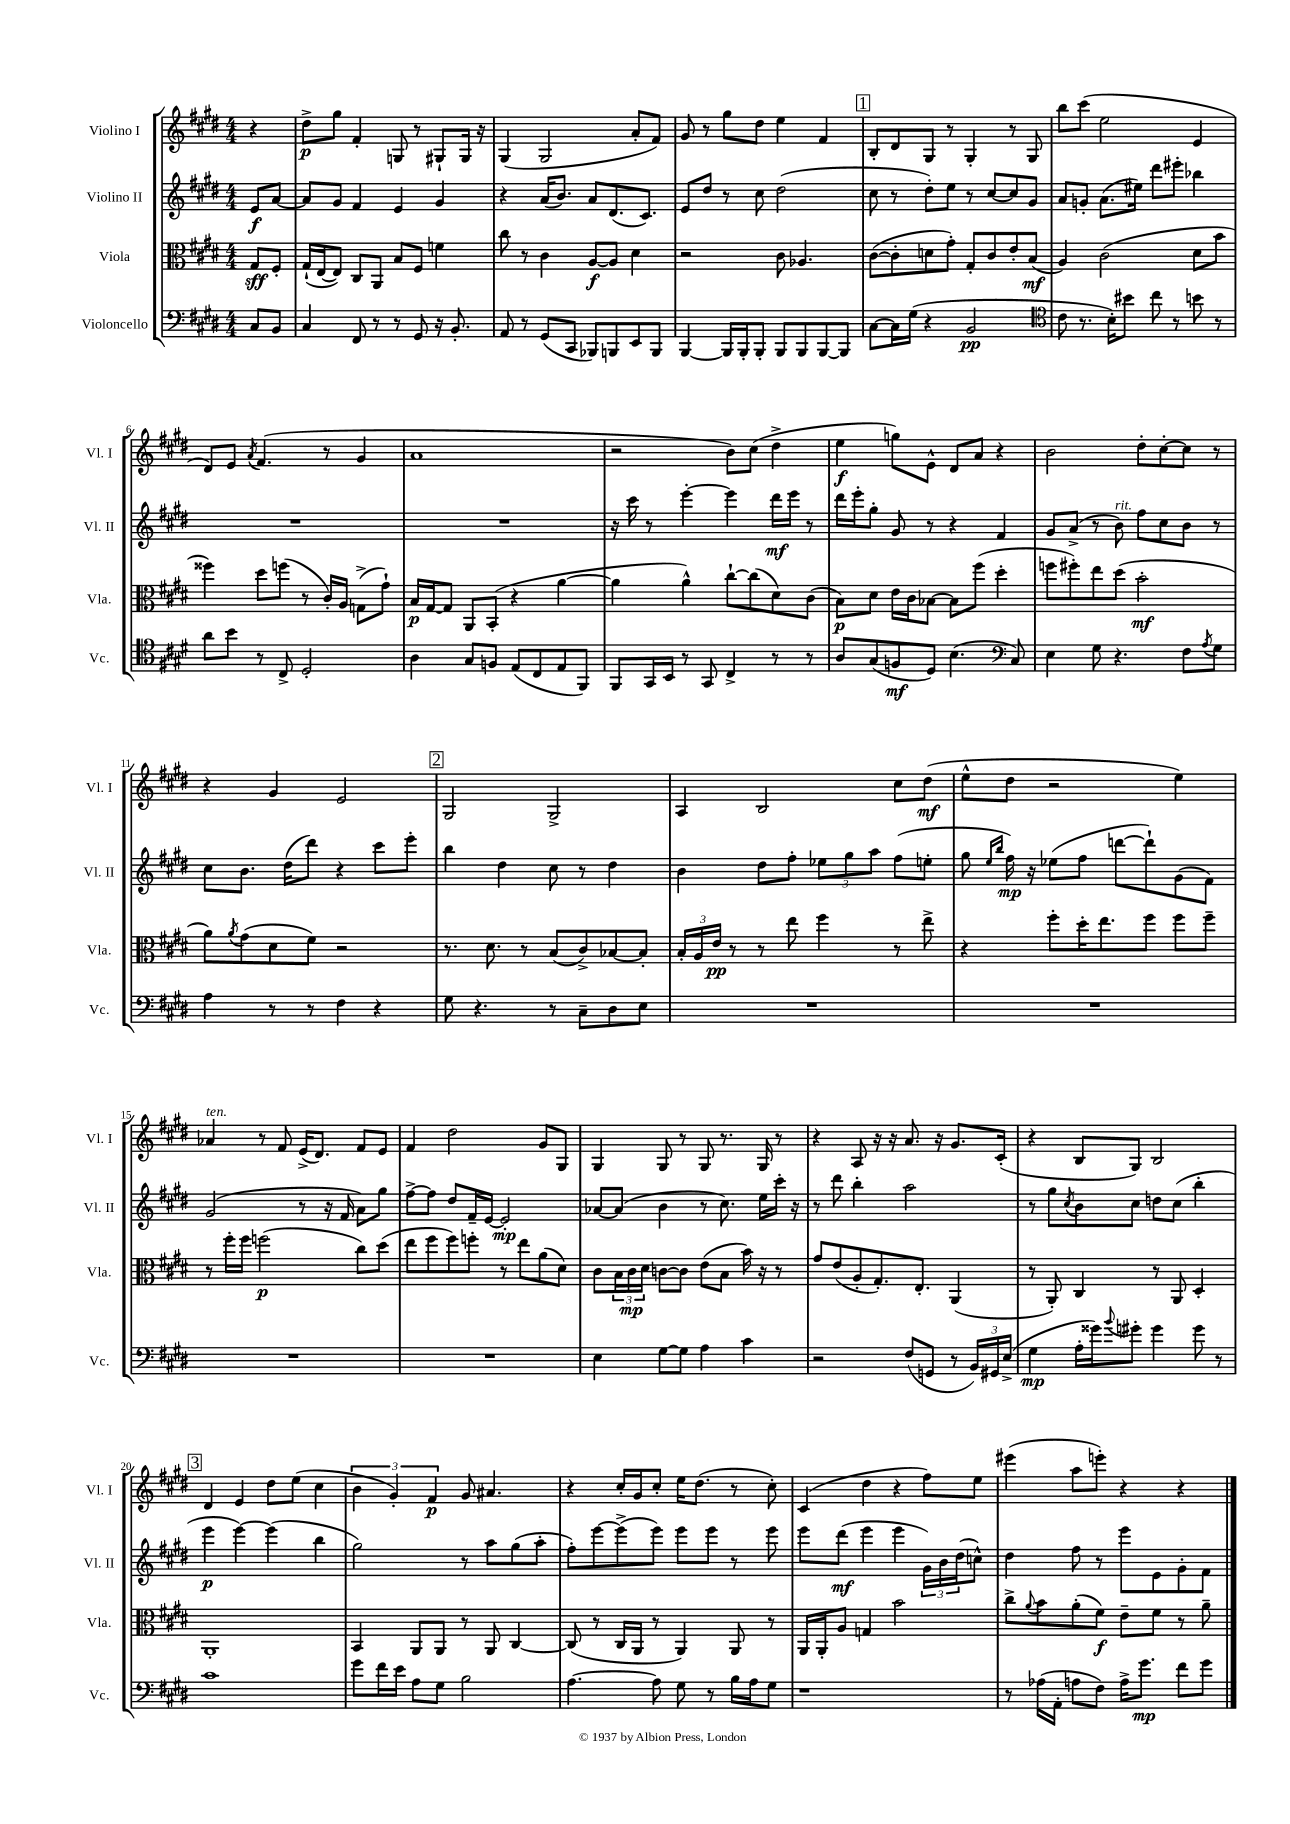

**kern	**dynam	**kern	**dynam	**kern	**dynam	**kern	**dynam
*part4	*part4	*part3	*part3	*part2	*part2	*part1	*part1
*staff4	*staff4	*staff3	*staff3	*staff2	*staff2	*staff1	*staff1
*I"Violoncello	*	*I"Viola	*	*I"Violino II	*	*I"Violino I	*
*I'Vc.	*	*I'Vla.	*	*I'Vl. II	*	*I'Vl. I	*
*clefF4	*	*clefC3	*	*clefG2	*	*clefG2	*
*k[f#c#g#d#]	*	*k[f#c#g#d#]	*	*k[f#c#g#d#]	*	*k[f#c#g#d#]	*
*M4/4	*	*M4/4	*	*M4/4	*	*M4/4	*
=	=	=	=	=	=	=	=
8C#/L	.	8G#/L	sff	8e/L	f	4r	.
8BB/J	.	8F#'/J	.	[8a/J	.	.	.
=1	=1	=1	=1	=1	=1	=1	=1
4C#/	.	(16G#`/LL	.	8a/L]	.	8dd#^\L	p
.	.	[16E/J	.	.	.	.	.
.	.	8E/J])	.	8g#/J	.	8gg#\J	.
8FF#/	.	8C#/L	.	4f#/	.	4f#'/	.
8r	.	8AA/J	.	.	.	.	.
8r	.	8B/L	.	4e/	.	8Gn/	.
8GG#/	.	8F#/J	.	.	.	8r	.
16r	.	4fn\	.	4g#/	.	8G#X`/L	.
8.BB'/	.	.	.	.	.	.	.
.	.	.	.	.	.	16G#/Jk	.
.	.	.	.	.	.	16r	.
=2	=2	=2	=2	=2	=2	=2	=2
8AA/	.	8cc#\	.	4r	.	(4G#/	.
8r	.	8r	.	.	.	.	.
(8GG#/L	.	4c#\	.	(16a/KL	.	2G#/	.
.	.	.	.	8.b/J)	.	.	.
8CC#/J	.	.	.	.	.	.	.
8BBB-X/L)	.	[8A/L	f	8a/L	.	.	.
8BBBn/	.	8A/J]	.	(8.d#/	.	.	.
8EE/	.	4d#\	.	.	.	8a'/L	.
.	.	.	.	8.c#/J)	.	.	.
8BBB/J	.	.	.	.	.	8f#/J)	.
=3	=3	=3	=3	=3	=3	=3	=3
[4BBB/	.	2r	.	8e/L	.	8g#/	.
.	.	.	.	8dd#/J	.	8r	.
16BBB/LL]	.	.	.	8r	.	8gg#\L	.
16BBB'/J	.	.	.	.	.	.	.
8BBB'/J	.	.	.	8cc#\	.	8dd#\J	.
8BBB/L	.	8c#\	.	(2dd#\	.	4ee\	.
8BBB/	.	4.A-X/	.	.	.	.	.
[8BBB/	.	.	.	.	.	4f#/	.
8BBB/J]	.	.	.	.	.	.	.
!!LO:REH:place=s1:t=1
=4	=4	=4	=4	=4	=4	=4	=4
[8C#\L	.	([8c#\L	.	8cc#\	.	8B'/L	.
16C#\L]	.	8c#'\]	.	8r	.	8d#/	.
(16G#\JJ	.	.	.	.	.	.	.
4r	.	8dn\	.	8dd#'\L)	.	8G#/J	.
.	.	8g#'\J)	.	8ee\J	.	8r	.
2BB/	pp	8G#'/L	.	8r	.	4G#'/	.
.	.	8c#/	.	[8cc#/L	.	.	.
.	.	8e'/	.	8cc#/]	.	8r	.
.	.	(8B/J	mf	8g#/J	.	8G#/	.
=5	=5	=5	=5	=5	=5	=5	=5
*clefC4	*	*	*	*	*	*	*
8c#\	.	4A/)	.	8a/L	.	8bb\L	.
8.r	.	.	.	8gn'/J	.	(8ccc#\J	.
.	.	(2c#\	.	(8.a\L	.	2ee\	.
16B'\KL)	.	.	.	.	.	.	.
8b#X\J	.	.	.	.	.	.	.
.	.	.	.	16ee#X\Jk)	.	.	.
8cc#\	.	.	.	8ddd#\L	.	.	.
8r	.	.	.	8eee#X'\J	.	.	.
8bn\	.	8d#\L	.	4bb-X\	.	4e/	.
8r	.	8b\J	.	.	.	.	.
!!LO:LB:g=z
=6	=6	=6	=6	=6	=6	=6	=6
8a\L	.	4ff##X\)	.	1r	.	8d#/L)	.
8b\J	.	.	.	.	.	8e/J	.
.	.	.	.	.	.	8qa/	.
8r	.	8dd#\L	.	.	.	(4.f#/	.
8C#^/	.	(8ffn\J	.	.	.	.	.
2D#'/	.	8r	.	.	.	.	.
.	.	16c#'/LL)	.	.	.	8r	.
.	.	16A/JJ	.	.	.	.	.
.	.	(8Gn^\L	.	.	.	4g#/	.
.	.	8g#`\J)	.	.	.	.	.
=7	=7	=7	=7	=7	=7	=7	=7
4A\	.	16B/LL	p	1r	.	1a	.
.	.	[16G#/J	.	.	.	.	.
.	.	8G#/J]	.	.	.	.	.
8G#/L	.	8AA/L	.	.	.	.	.
8Fn/J	.	(8BB'/J	.	.	.	.	.
(8E/L	.	4r	.	.	.	.	.
8C#/	.	.	.	.	.	.	.
8E/	.	[4a\	.	.	.	.	.
8FF#/J)	.	.	.	.	.	.	.
=8	=8	=8	=8	=8	=8	=8	=8
8FF#/L	.	4a\]	.	16r	.	2r	.
.	.	.	.	16ccc#\	.	.	.
16GG#/L	.	.	.	8r	.	.	.
16BB/JJ	.	.	.	.	.	.	.
8r	.	4a^^\)	.	[4eee'\	.	.	.
8GG#/	.	.	.	.	.	.	.
4C#^/	.	[8cc#`\L	.	4eee\]	.	8b\L)	.
.	.	(8cc#\]	.	.	.	(8cc#\J	.
8r	.	8d#\)	.	16ddd#\LL	mf	4dd#^\	.
.	.	.	.	16eee\JJ	.	.	.
8r	.	(8c#\J	.	8r	.	.	.
=9	=9	=9	=9	=9	=9	=9	=9
8A/L	.	8B\L)	p	16ddd#\LL	.	4ee\	f
.	.	.	.	16eee'\J	.	.	.
(8G#/	.	8d#\J	.	8gg#'\J	.	.	.
8Fn/	mf	16e\LL	.	8g#/	.	8ggn\L)	.
.	.	16c#\J	.	.	.	.	.
8D#/J)	.	[8B-X\J	.	8r	.	8e^^\J	.
(4.B\	.	8B-\L]	.	4r	.	8d#/L	.
.	.	(8ff#\J	.	.	.	8a/J	.
.	.	4dd#'\	.	4f#/	.	4r	.
*clefF4	*	*	*	*	*	*	*
8C#/)	.	.	.	.	.	.	.
=10	=10	=10	=10	=10	=10	=10	=10
4E\	.	8ffn\L	.	8g#/L	.	2b\	.
.	.	8ff#X'\)	.	(8a^/J	.	.	.
8G#\	.	8ee\	.	8r	.	.	.
!	!	!	!	!LO:TX:a:i:t=rit.	!	!	!
4.r	.	(8dd#\J	.	8b\)	.	.	.
.	.	2b'\	mf	8ff#\L	.	8dd#'\L	.
.	.	.	.	8cc#\	.	[8cc#'\	.
8F#\L	.	.	.	8b\J	.	8cc#\J]	.
8qA/	.	.	.	.	.	.	.
8G#\J	.	.	.	8r	.	8r	.
!!LO:LB:g=z
=11	=11	=11	=11	=11	=11	=11	=11
4A\	.	8a\L)	.	8cc#\L	.	4r	.
.	.	8qa/	.	.	.	.	.
.	.	(8g#\	.	8.b\J	.	.	.
8r	.	8d#\	.	.	.	4g#/	.
.	.	.	.	(16dd#\KL	.	.	.
8r	.	8f#\J)	.	8ddd#\J)	.	.	.
4F#\	.	2r	.	4r	.	2e/	.
4r	.	.	.	8ccc#\L	.	.	.
.	.	.	.	8eee'\J	.	.	.
!!LO:REH:place=s1:t=2
=12	=12	=12	=12	=12	=12	=12	=12
8G#\	.	8.r	.	4bb\	.	2G#/	.
4.r	.	.	.	.	.	.	.
.	.	8.d#\	.	.	.	.	.
.	.	.	.	4dd#\	.	.	.
.	.	8r	.	.	.	.	.
8r	.	(8B/L	.	8cc#\	.	2G#^/	.
8C#~\L	.	8c#^/)	.	8r	.	.	.
8D#\	.	[8B-X/	.	4dd#\	.	.	.
8E\J	.	8B-'/J]	.	.	.	.	.
=13	=13	=13	=13	=13	=13	=13	=13
1r	.	24B'/LL	.	4b\	.	4A/	.
.	.	24A/	.	.	.	.	.
.	.	24e/JJ	pp	.	.	.	.
.	.	8r	.	.	.	.	.
.	.	8r	.	8dd#\L	.	2B/	.
.	.	8ee\	.	8ff#'\J	.	.	.
.	.	4ff#\	.	12ee-X\L	.	.	.
.	.	.	.	12gg#\	.	.	.
.	.	.	.	12aa\J	.	.	.
.	.	8r	.	(8ff#\L	.	8cc#\L	.
.	.	8ee^\	.	8een'\J	.	(8dd#\J	mf
=14	=14	=14	=14	=14	=14	=14	=14
1r	.	4r	.	8gg#\	.	8ee^^\L	.
.	.	.	.	16qqee/LL	.	.	.
.	.	.	.	16qqbb/JJ	.	.	.
.	.	.	.	16ff#\)	mp	8dd#\J	.
.	.	.	.	16r	.	.	.
.	.	8ff#'\L	.	(8ee-X\L	.	2r	.
.	.	16dd#'\K	.	8ff#\J	.	.	.
.	.	8.ee\	.	.	.	.	.
.	.	.	.	[8dddn\L	.	.	.
.	.	8ff#\J	.	8ddd`\])	.	.	.
.	.	8ff#\L	.	(8g#\	.	4ee\)	.
.	.	8ff#~\J	.	8f#\J)	.	.	.
!!LO:LB:g=z
=15	=15	=15	=15	=15	=15	=15	=15
!	!	!	!	!	!	!LO:TX:a:i:t=ten.	!
1r	.	8r	.	(2g#/	.	4a-X/	.
.	.	16ff#'\LL	.	.	.	.	.
.	.	16ff#\JJ	.	.	.	.	.
.	.	(2ffn\	p	.	.	8r	.
.	.	.	.	.	.	8f#/	.
.	.	.	.	8r	.	(16e^/KL	.
.	.	.	.	.	.	8.d#/J)	.
.	.	.	.	16r	.	.	.
.	.	.	.	16f#/	.	.	.
.	.	8cc#\L)	.	8a\L)	.	8f#/L	.
.	.	(8dd#\J	.	8gg#\J	.	8e/J	.
=16	=16	=16	=16	=16	=16	=16	=16
1r	.	8ee\L	.	[8ff#^\L	.	4f#/	.
.	.	8ff#\	.	8ff#\J]	.	.	.
.	.	8ff#\)	.	8dd#/L	.	2dd#\	.
.	.	8ffn'\J	.	16f#~/L	.	.	.
.	.	.	.	[16e/JJ	.	.	.
.	.	8r	.	2e'/]	mp	.	.
.	.	8ee\L	.	.	.	.	.
.	.	(8a\	.	.	.	8g#/L	.
.	.	8d#\J)	.	.	.	8G#/J	.
=17	=17	=17	=17	=17	=17	=17	=17
4E\	.	8c#\L	.	[8a-X/L	.	4G#/	.
.	.	24B\L	.	(8a-/J]	.	.	.
.	.	24c#\	mp	.	.	.	.
.	.	24d#\JJ	.	.	.	.	.
[8G#\L	.	[8cn\L	.	4b\	.	8G#/	.
8G#\J]	.	8c\J]	.	.	.	8r	.
4A\	.	(8e\L	.	8r	.	8G#/	.
.	.	8B\J	.	8.cc#\)	.	8.r	.
4c#\	.	16b\)	.	.	.	.	.
.	.	16r	.	16ee\LL	.	16G#/	.
.	.	8r	.	16ccc#'\JJ	.	8r	.
.	.	.	.	16r	.	.	.
=18	=18	=18	=18	=18	=18	=18	=18
2r	.	8g#/L	.	8r	.	4r	.
.	.	(8e/	.	8ddd#\	.	.	.
.	.	8A'/	.	4bb'\	.	8A/	.
.	.	8.G#'/)	.	.	.	16r	.
.	.	.	.	.	.	16r	.
(8F#/L	.	.	.	2aa\	.	8.a/	.
.	.	8.E'/J	.	.	.	.	.
8GGn/J	.	.	.	.	.	.	.
.	.	.	.	.	.	16r	.
8r	.	(4AA/	.	.	.	8.g#/L	.
24BB/LL)	.	.	.	.	.	.	.
24GG#X/	.	.	.	.	.	.	.
.	.	.	.	.	.	(16c#'/Jk	.
(24E^/JJ	.	.	.	.	.	.	.
=19	=19	=19	=19	=19	=19	=19	=19
4G#\	mp	8r	.	8r	.	4r	.
.	.	8AA'/)	.	8gg#\L	.	.	.
.	.	.	.	8qcc#/	.	.	.
16A'\LL	.	4C#/	.	8b\	.	8B/L	.
16g##X\J)	.	.	.	.	.	.	.
8qqb/	.	.	.	.	.	.	.
8g#X'\J	.	.	.	8cc#\J	.	8G#/J)	.
4g#\	.	8r	.	8ddn\L	.	2B/	.
.	.	8AA/	.	(8cc#\J	.	.	.
8g#\	.	4D#'/	.	4bb'\	.	.	.
8r	.	.	.	.	.	.	.
!!LO:LB:g=z
!!LO:REH:place=s1:t=3
=20	=20	=20	=20	=20	=20	=20	=20
1c#	.	1AA'	.	4eee\	p	4d#/	.
.	.	.	.	[4eee\)	.	4e/	.
.	.	.	.	(4eee\]	.	8dd#\L	.
.	.	.	.	.	.	(8ee\J	.
.	.	.	.	4bb\	.	4cc#\	.
=21	=21	=21	=21	=21	=21	=21	=21
8g#\L	.	4BB/	.	2gg#\)	.	6b\	.
16f#\L	.	.	.	.	.	.	.
.	.	.	.	.	.	6g#'/)	.
16e\JJ	.	.	.	.	.	.	.
8A\L	.	8AA/L	.	.	.	.	.
.	.	.	.	.	.	6f#/	p
8G#\J	.	8AA/J	.	.	.	.	.
2B\	.	8r	.	8r	.	8g#/	.
.	.	8AA/	.	8aa\L	.	4.a#X/	.
.	.	[4C#/	.	(8gg#\	.	.	.
.	.	.	.	8aa'\J	.	.	.
=22	=22	=22	=22	=22	=22	=22	=22
[4.A\	.	(8C#/]	.	8ff#'\L)	.	4r	.
.	.	8r	.	[8eee\	.	.	.
.	.	16C#/LL	.	(8eee^\]	.	16cc#'/LL	.
.	.	16AA/JJ	.	.	.	16g#/J	.
8A\]	.	8r	.	8eee\J)	.	8cc#'/J	.
8G#\	.	4AA/)	.	8eee\L	.	16ee\KL	.
.	.	.	.	.	.	(8.dd#\J	.
8r	.	.	.	8eee\J	.	.	.
16B\LL	.	8AA/	.	8r	.	8r	.
16A\J	.	.	.	.	.	.	.
8G#\J	.	8r	.	8eee\	.	8cc#'\)	.
=23	=23	=23	=23	=23	=23	=23	=23
1r	.	16AA/LL	.	8eee\L	.	(4c#/	.
.	.	16AA'/J	.	.	.	.	.
.	.	8A/J	.	(8ddd#\J	mf	.	.
.	.	4Gn/	.	4eee\	.	4dd#\	.
.	.	2b\	.	4eee\	.	4r	.
.	.	.	.	24g#\LL)	.	8ff#\L)	.
.	.	.	.	24b\	.	.	.
.	.	.	.	(24dd#\J	.	.	.
.	.	.	.	8ccn^^\J)	.	8ee\J	.
=24	=24	=24	=24	=24	=24	=24	=24
8r	.	8cc#^\L	.	4dd#\	.	(4eee#X\	.
.	.	8qqa/	.	.	.	.	.
(16A-X\LL	.	8b\	.	.	.	.	.
16AA'\JJ	.	.	.	.	.	.	.
8An\L	.	(8a'\	.	8ff#\	.	8aa\L	.
8F#\J)	.	8f#\J)	f	8r	.	8eeen'\J)	.
16A^\KL	.	8e~\L	.	8eee\L	.	4r	.
8.g#\J	mp	.	.	.	.	.	.
.	.	8f#\J	.	8e\	.	.	.
8f#\L	.	8r	.	8g#'\	.	4r	.
8g#\J	.	8a~\	.	8f#\J	.	.	.
==	==	==	==	==	==	==	==
*-	*-	*-	*-	*-	*-	*-	*-
